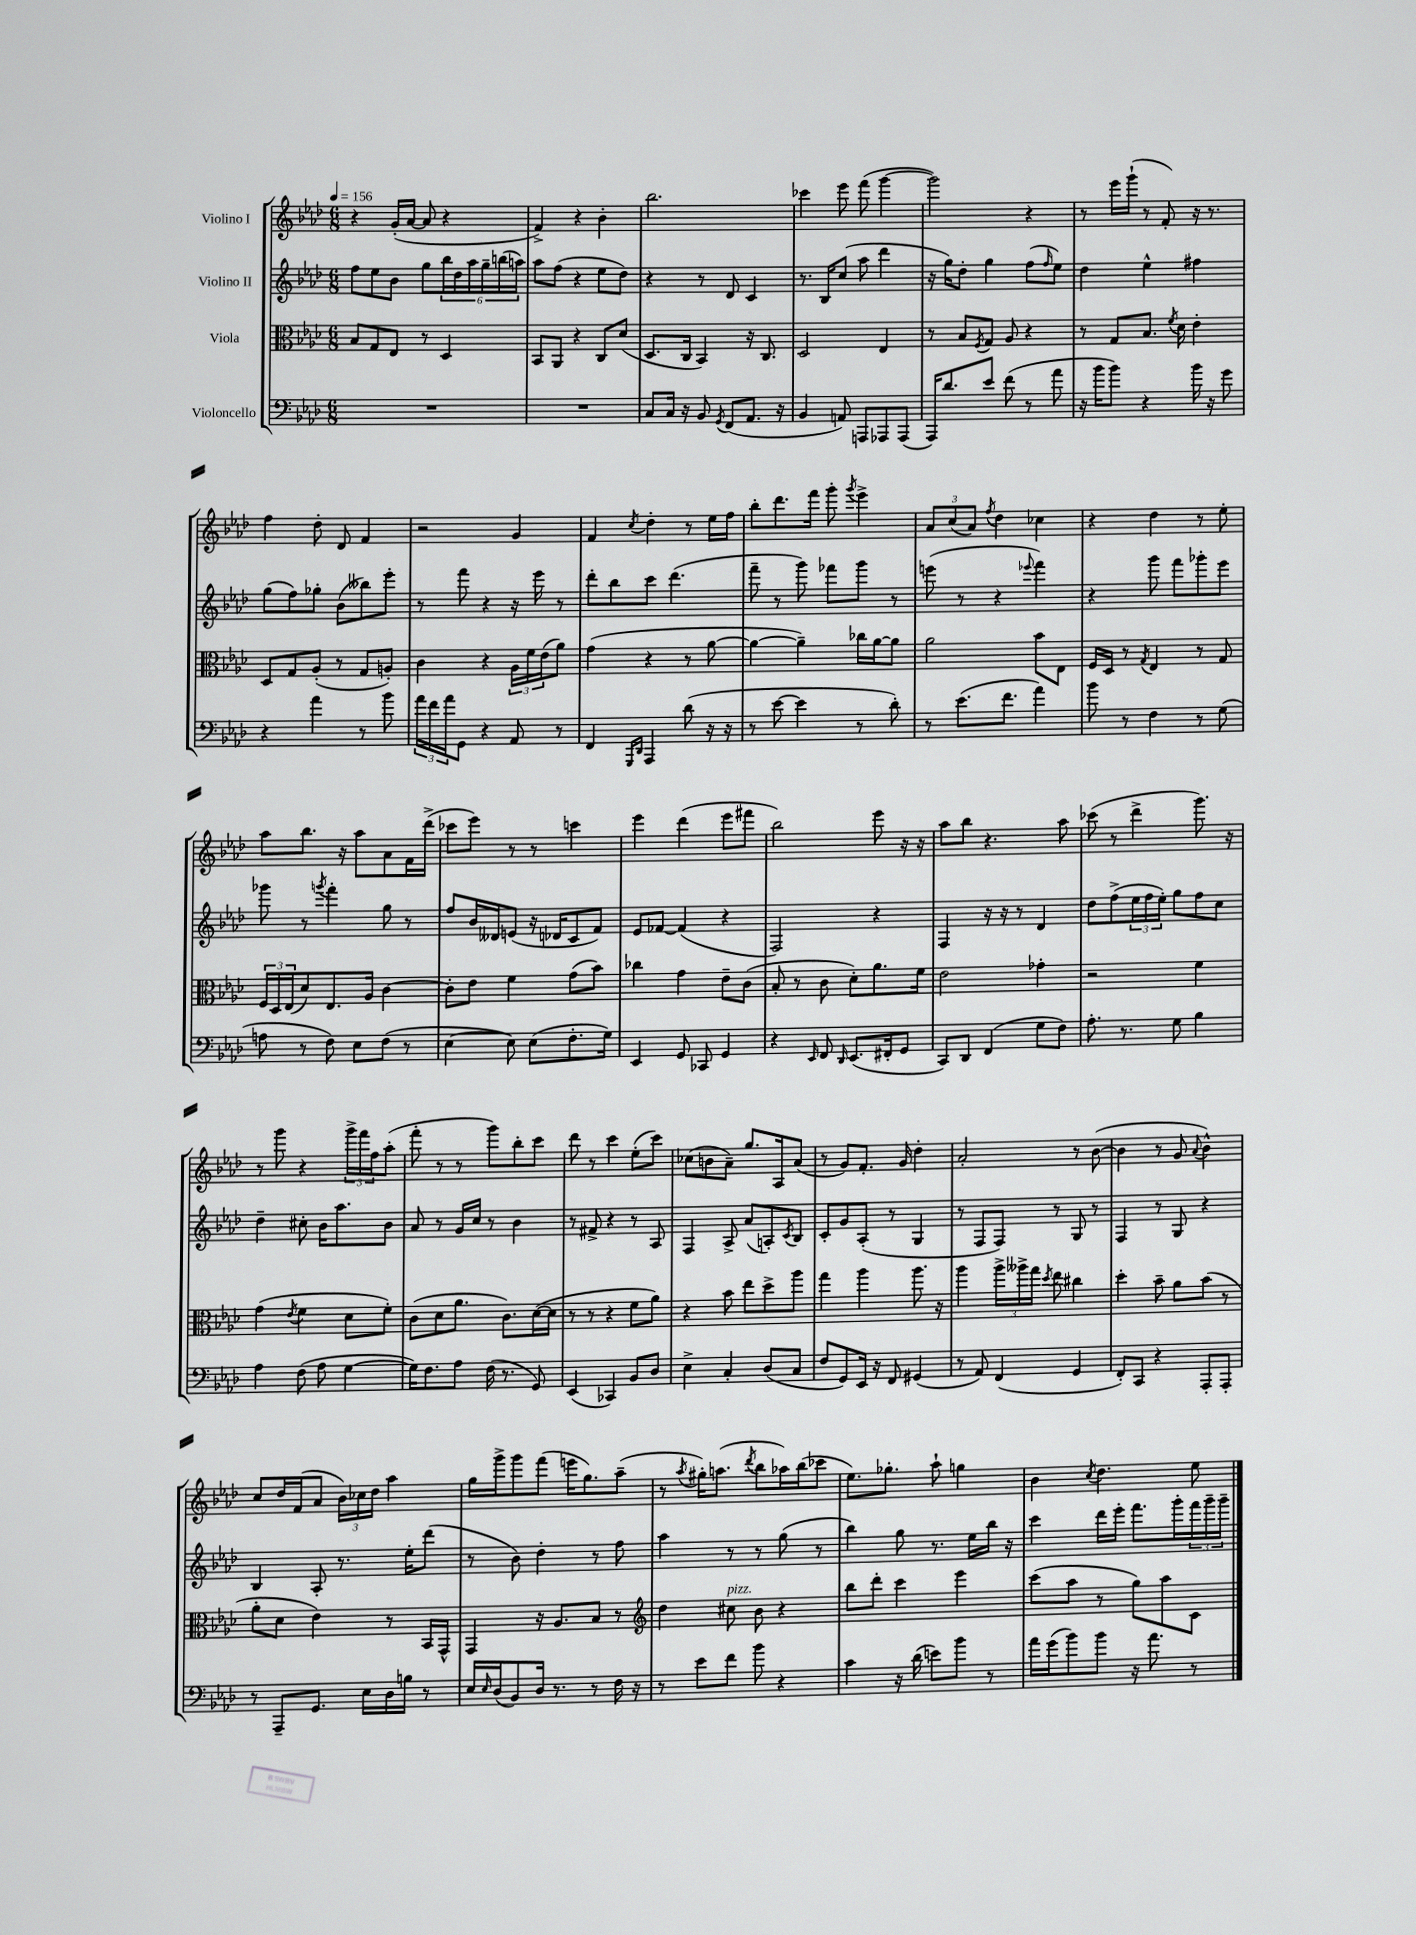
<<
\new StaffGroup <<
\new Staff = "s0" \with { instrumentName = "Violino I" } {
    \clef treble \key aes \major \numericTimeSignature \time 6/8 \tempo 4 = 156
    r4 g'16-.( aes'16~ aes'8 r4 |
    f'4->) r4 bes'4-. |
    bes''2. |
    ces'''4 ees'''8 f'''8( g'''4~ |
    g'''2) r4 |
    r8 ees'''16 g'''16-!( r8 f'8-.) r16 r8. |
    f''4 des''8-. des'8 f'4 |
    r2 g'4 |
    f'4 \acciaccatura { c''8 } des''4-. r8 ees''16 f''16 |
    bes''8-. des'''8. f'''16 g'''8-. \acciaccatura { g'''8 } ees'''4-> |
    \tuplet 3/2 { aes'8 c''8( aes'8) } \acciaccatura { f''8 } des''4 ces''4 |
    r4 des''4 r8 ees''8-. |
    aes''8 bes''8. r16 aes''8 aes'8 f'16 des'''16->( |
    ces'''8 ees'''8) r8 r8 c'''4 |
    ees'''4 des'''4( ees'''8 fis'''8 |
    bes''2) ees'''8 r16 r16 |
    aes''8 bes''8 r4. aes''8 |
    ces'''8( r8 des'''4-> g'''8.) r16 |
    r8 g'''8 r4 \tuplet 3/2 { g'''16-> f'''16 f''16 } aes''8-.( |
    f'''8-. r8 r8 g'''8) bes''8-. c'''8 |
    des'''8 r8 c'''4 ees''8-.( c'''8) |
    ces''8( b'8 aes'8--) g''8. aes16 aes'8( |
    r8 g'8) f'8.-. g'16 des''4-. |
    aes'2-. r8 bes'8~( |
    bes'4 r8 g'8 \appoggiatura { aes'8 } bes'4-^) |
    c''8 des''16 f'16( aes'8 \tuplet 3/2 { bes'16) ces''16 des''16 } aes''4 |
    g''16 g'''16-> g'''8 f'''8( e'''16 g''8.) aes''8--( |
    r8 \acciaccatura { aes''8 } gis''16-.) a''8.( \acciaccatura { des'''8 } bes''8 aes''16) bes''16( ces'''8 |
    ees''8.) ges''8.-. aes''8-! g''4 |
    bes'4 \acciaccatura { c''8 } des''4. ees''8 \bar "|." |
}
\new Staff = "s1" \with { instrumentName = "Violino II" } {
    \clef treble \key aes \major \numericTimeSignature \time 6/8
    f''8 ees''8 bes'8 g''8 \tuplet 6/4 { bes''16 des''16 aes''16 g''16-- b''16( a''16) } |
    aes''8 f''8( r4 ees''8 des''8) |
    r4 r8 des'8 c'4 |
    r8. bes16 c''8( aes''8 des'''4 |
    r16 g''16) des''8-. g''4 f''8( \grace { f''16 } ees''8) |
    des''4 ees''4-^ fis''4 |
    g''8( f''8) ges''8-. bes'8( beses''8) ees'''8-. |
    r8 f'''8 r4 r16 ees'''16 r8 |
    des'''8-. bes''8 c'''8 des'''4.( |
    f'''8-- r8 g'''8) fes'''8 g'''8 r8 |
    e'''8( r8 r4 \appoggiatura { ees'''8 } f'''4) |
    r4 g'''8 f'''8 ges'''8-. ees'''8 |
    ges'''8 r8 \acciaccatura { g'''8 } f'''4-. g''8 r8 |
    f''8 bes'16 deses'16 e'8( r16 des'16 c'8 f'8) |
    ees'8 fes'8~ fes'4( r4 |
    f2) r4 |
    f4 r16 r16 r8 des'4 |
    des''8 f''8->( \tuplet 3/2 { ees''16 f''16 ees''16-.) } g''8 f''8 c''8 |
    des''4-- cis''8-. bes'16 aes''8. bes'8 |
    aes'8 r8 g'16 c''16 r8 bes'4 |
    r8 fis'8-> r4 r8 aes8 |
    f4 aes8-> aes'8( a8-.) \acciaccatura { c'8 } bes8 |
    c'8-. g'8 aes8-.( r8 g4 |
    r8 f8 f8) r8 g8 r8 |
    f4 r8 g8 r4 |
    bes4 aes8-. r8. ees''16-. des'''8( |
    r8 bes'8) des''4-. r8 f''8 |
    aes''4 r8 r8 g''8( r8 |
    bes''4) g''8 r8. ees''16 bes''16 r16 |
    c'''4 des'''16 ees'''16-. f'''8. g'''16-. \tuplet 3/2 { f'''16 g'''16-- g'''16-- } \bar "|." |
}
\new Staff = "s2" \with { instrumentName = "Viola" } {
    \clef alto \key aes \major \numericTimeSignature \time 6/8
    bes8 g8 ees8 r8 des4 |
    bes,8 aes,8 r4 c8 des'8( |
    des8. c16 bes,4) r16 c8. |
    des2 ees4 |
    r8 bes8 \acciaccatura { f8 } g8 aes8 r4 |
    r8 g8 bes8. \acciaccatura { f'8 } des'16 ees'4-. |
    des8 g8 aes8-.( r8 g8 a8-.) |
    c'4 r4 \tuplet 3/2 { aes16 f'16 ees'16( } aes'8) |
    g'4( r4 r8 aes'8~ |
    aes'4~ aes'4--) ces''16 aes'16~ aes'8 |
    aes'2 bes'8 ees8 |
    f16 des16 r8 \acciaccatura { g8 } ees4 r8 g8 |
    \tuplet 3/2 { f16 des16 ees16( } des'8) ees8. aes16 c'4~ |
    c'8-. ees'8 f'4 g'8( bes'8) |
    ces''4 g'4 ees'8-- c'8( |
    bes8-. r8 c'8 des'8-.) aes'8. f'16 |
    ees'2 ges'4-. |
    r2 f'4 |
    g'4( \acciaccatura { ees'8 } f'4 des'8 f'8-.) |
    c'8( des'8 aes'8. c'8.) des'16~( des'16 |
    r8 r8 r4 f'8 aes'8) |
    r4 bes'8 ees''8 des''8-> aes''8 |
    g''4 aes''4 aes''8. r16 |
    aes''4 \tuplet 3/2 { aes''16-> aeses''16-> g''16 } \acciaccatura { des''8 } ees''8 cis''4 |
    des''4-. bes'8-- aes'8 bes'8( r8 |
    aes'8-. des'8 ees'4) r8 bes,16 g,16-^ |
    g,4 r16 aes8. bes8 r8 |
    \clef treble des''4 cis''8^\markup { \italic "pizz." } bes'8 r4 |
    bes''8 des'''8-. c'''4 ees'''4 |
    c'''8( aes''8 r8 g''8) aes''8 c'8 \bar "|." |
}
\new Staff = "s3" \with { instrumentName = "Violoncello" } {
    \clef bass \key aes \major \numericTimeSignature \time 6/8
    R2. |
    R2. |
    c8 c16 r16 bes,8 \acciaccatura { g,8 } f,8( aes,8. r16 |
    bes,4 a,8) a,,8 aes,,8 aes,,8( |
    aes,,16) des'8. ees'8 f'8( r8 aes'8 |
    r16 bes'16 bes'8) r4 bes'16 r16 g'8 |
    r4 aes'4 r8 bes'8 |
    \tuplet 3/2 { aes'16 f'16 aes'16 } g,8 r4 aes,8 r8 |
    f,4 \grace { g,,16 des,16 } aes,,4 des'8( r16 r16 |
    r8 ees'8~ ees'4 r8 des'8-.) |
    r8 ees'8.( f'8. aes'4) |
    bes'8 r8 f4 r8 g8( |
    a8 r8 f8) ees8 f8( r8 |
    ees4~ ees8) ees8( f8.-. g16) |
    ees,4 g,8 ces,8 g,4 |
    r4 \grace { ees,16 } f,8 \grace { des,16 } ees,8.( fis,16-. g,8 |
    c,8) des,8 f,4( g8 f8) |
    aes8.-. r8. g8 bes4 |
    aes4 f8( aes8 g4~ |
    g16) f8. aes8 f16( r8. g,8) |
    ees,4( ces,4) bes,8 des8 |
    ees4-> c4-. des8( c8 |
    f8 g,8) ees,16 r16 f,8 gis,4( |
    r8 aes,8) f,4( g,4 |
    f,8-.) c,8 r4 aes,,8-. aes,,8-. |
    r8 aes,,8-- g,8. ees16 des16 b16 r8 |
    ees16 \grace { ees16 } des16( bes,8) des16 r8. r8 f16 r16 |
    r8 ees'8 f'8 bes'8 r4 |
    c'4 r16 des'16( e'8) bes'8 r8 |
    aes'16 g'16( bes'8) bes'8 r16 aes'8. r8 \bar "|." |
}
>>
>>
\layout { \context { \Score \remove "Bar_number_engraver" } }
